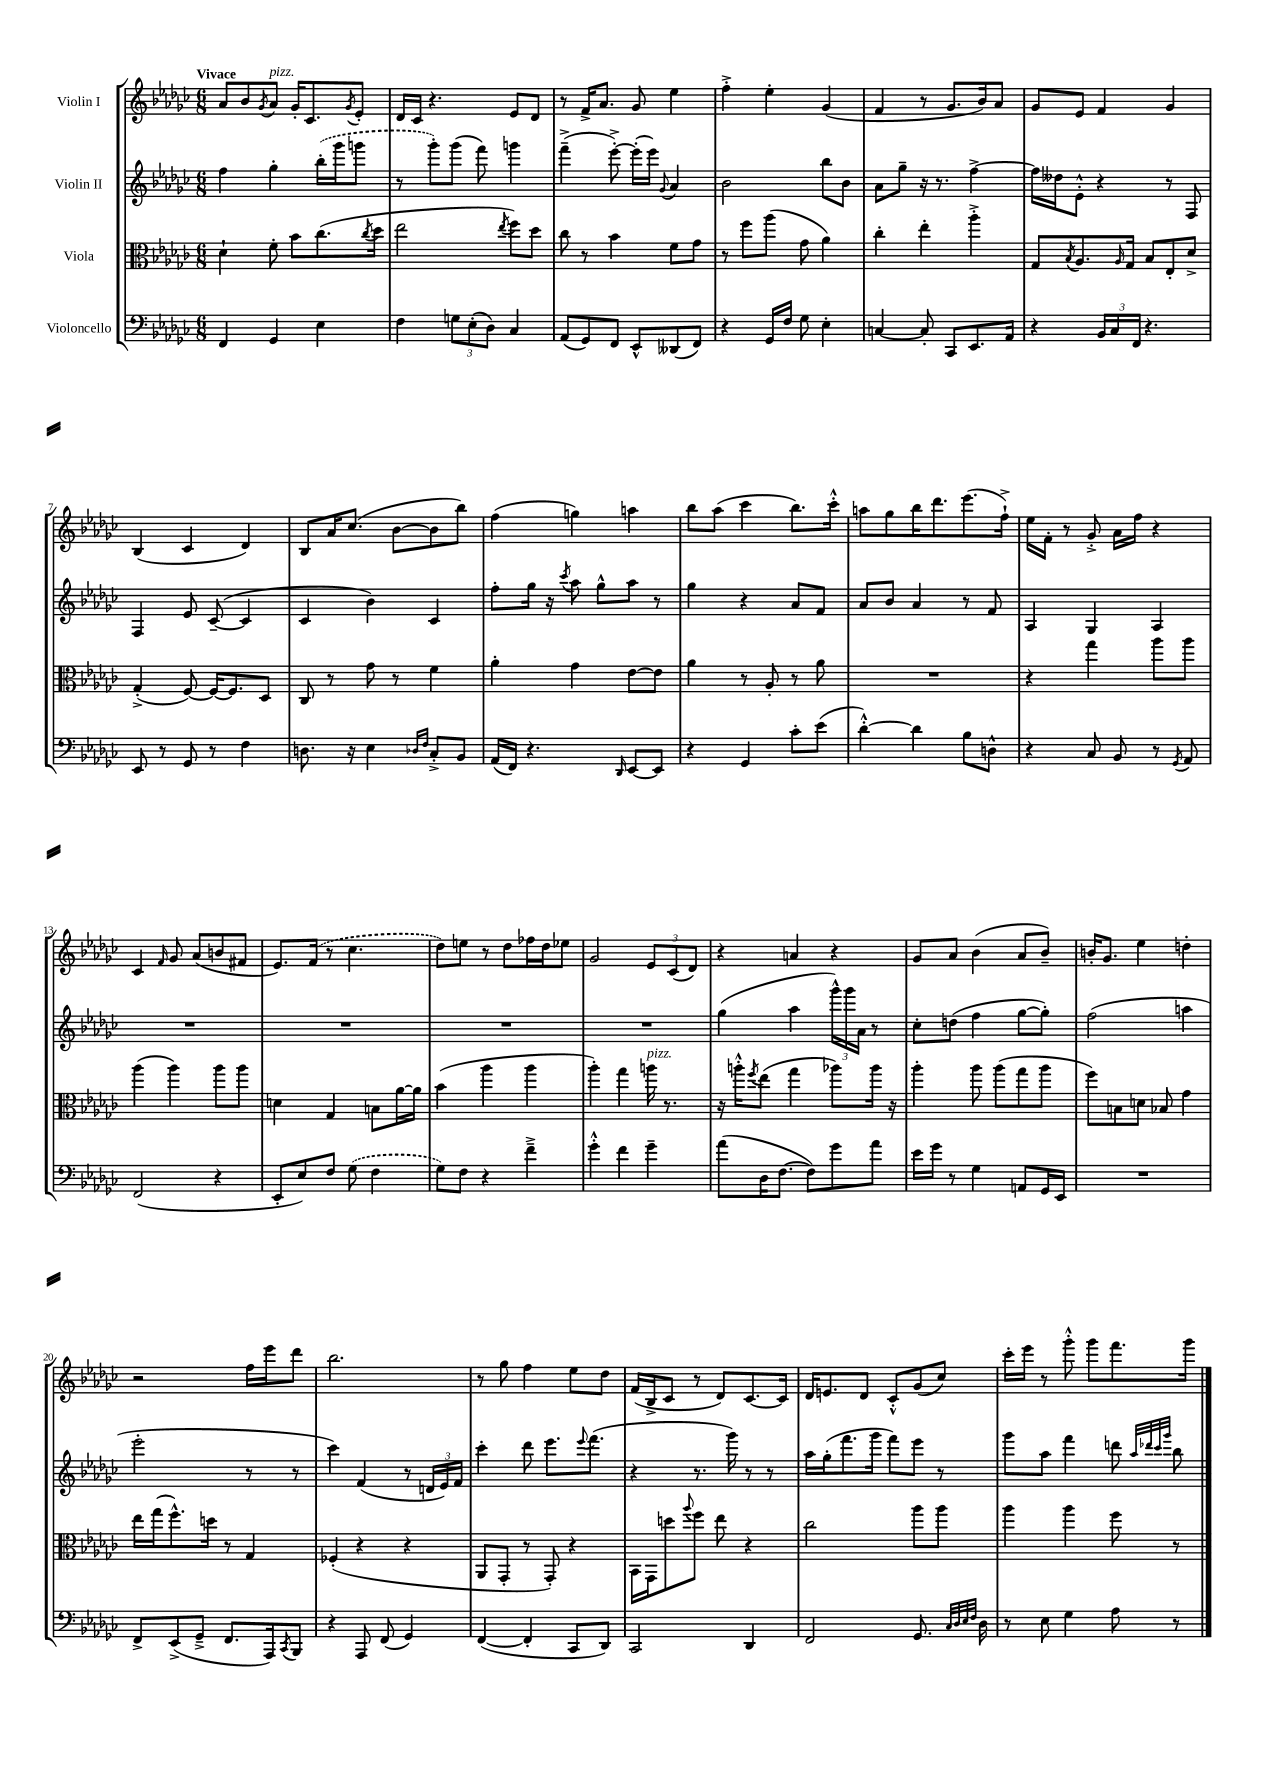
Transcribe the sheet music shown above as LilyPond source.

<<
\new StaffGroup <<
\new Staff = "s0" \with { instrumentName = "Violin I" } {
    \clef treble \key ges \major \numericTimeSignature \time 6/8 \tempo "Vivace"
    aes'8 bes'8 \acciaccatura { ges'8 } aes'8^\markup { \italic "pizz." } ges'16-. ces'8. \acciaccatura { ges'8 } ees'8-. |
    des'16 ces'16 r4. ees'8 des'8 |
    r8 f'16-> aes'8. ges'8 ees''4 |
    f''4-.-> ees''4-. ges'4( |
    f'4 r8 ges'8. bes'16) aes'8 |
    ges'8 ees'8 f'4 ges'4 |
    bes4( ces'4 des'4) |
    bes8 aes'16 ces''8.( bes'8~ bes'8 bes''8) |
    f''4( g''4) a''4 |
    bes''8 aes''8( ces'''4 bes''8.) ces'''16-.-^ |
    a''8 ges''8 bes''16 des'''8. ees'''8.( f''16-!->) |
    ees''16 f'16-. r8 ges'8-.-> aes'16 f''16 r4 |
    ces'4 \grace { f'16 } ges'8 aes'8( b'8 fis'8 |
    ees'8.) \once \slurDashed f'16( r8 ces''4. |
    des''8) e''8 r8 des''8 fes''16 des''16 ees''8 |
    ges'2 \tuplet 3/2 { ees'8 ces'8( des'8) } |
    r4 a'4 r4 |
    ges'8 aes'8 bes'4( aes'8 bes'8--) |
    b'16-. ges'8. ees''4 d''4-. |
    r2 f''16 ees'''16 des'''8 |
    bes''2. |
    r8 ges''8 f''4 ees''8 des''8 |
    f'16( bes16-> ces'8 r8 des'8) ces'8.~ ces'16 |
    des'16 e'8. des'8 ces'8-.-^ ges'8( ces''8) |
    ces'''16-. ees'''16 r8 ges'''8-.-^ ges'''8 f'''8. ges'''16 \bar "|." |
}
\new Staff = "s1" \with { instrumentName = "Violin II" } {
    \clef treble \key ges \major \numericTimeSignature \time 6/8
    f''4 ges''4-. \once \slurDashed bes''16-.( ges'''16 g'''8 |
    r8 ges'''8-.) ges'''8( f'''8) g'''4 |
    f'''4--->( ees'''8~-.->) ees'''16-.( ees'''16) \appoggiatura { ges'8 } aes'4 |
    bes'2 bes''8 bes'8 |
    aes'8 ges''8-- r16 r8. f''4~-> |
    f''16 deses''16 ees'8-.-^ r4 r8 f8 |
    f4 ees'8 ces'8~--( ces'4 |
    ces'4 bes'4) ces'4 |
    f''8-. ges''16 r16 \acciaccatura { ces'''8 } aes''8 ges''8-^ aes''8 r8 |
    ges''4 r4 aes'8 f'8 |
    aes'8 bes'8 aes'4 r8 f'8 |
    aes4 ges4 aes4 |
    R2. |
    R2. |
    R2. |
    R2. |
    ges''4( aes''4 \tuplet 3/2 { ges'''16-^) ges'''16 aes'16 } r8 |
    ces''8-. d''8( f''4 ges''8~ ges''8-.) |
    f''2( a''4 |
    ees'''2-. r8 r8 |
    ces'''4) f'4( r8 \tuplet 3/2 { d'16 ees'16) f'16 } |
    ces'''4-. des'''8 ees'''8. \appoggiatura { ees'''8 } f'''8.( |
    r4 r8. ges'''16) r8 r8 |
    aes''16 ges''16-.( f'''8. ges'''16 f'''8) ees'''8 r8 |
    ges'''8 aes''8 f'''4 d'''8 \grace { aes''32 des'''32 ces'''32 ges'''32 } bes''8 \bar "|." |
}
\new Staff = "s2" \with { instrumentName = "Viola" } {
    \clef alto \key ges \major \numericTimeSignature \time 6/8
    des'4-! f'8-. bes'8 ces''8.( \acciaccatura { ces''8 } des''16 |
    ees''2 \acciaccatura { ees''8 } f''8) des''8 |
    ces''8 r8 bes'4 f'8 ges'8 |
    r8 f''8 aes''8( ges'8 aes'4) |
    ces''4-. ees''4-. aes''4-.-> |
    ges8 \acciaccatura { bes8 } aes8. \grace { aes16 } ges16 bes8 ees8-. des'8-> |
    ges4-.->( f8~) f16~ f8. des8 |
    ces8 r8 ges'8 r8 f'4 |
    aes'4-. ges'4 ees'8~ ees'8 |
    aes'4 r8 aes8-. r8 aes'8 |
    R2. |
    r4 ges''4 aes''8 aes''8 |
    aes''4( aes''4) aes''8 aes''8 |
    d'4 ges4 b8 aes'16~ aes'16 |
    bes'4( aes''4 aes''4 |
    aes''4-.) ges''4 a''16^\markup { \italic "pizz." } r8. |
    r16 a''16-.-^ \acciaccatura { f''8 } ees''8( ges''4 aes''8) aes''16 r16 |
    aes''4-. aes''8 aes''8( ges''8 aes''8 |
    f''8) b8 d'8 bes8 ges'4 |
    ees''16 ges''16( f''8.-^) d''16 r8 ges4 |
    fes4-.( r4 r4 |
    aes,8 ges,8-. r8 ges,8-.) r4 |
    bes,16 ges,16 d''8 \appoggiatura { aes''8 } f''8 ees''8 r4 |
    ces''2 aes''8 aes''8 |
    aes''4 aes''4 f''8 r8 \bar "|." |
}
\new Staff = "s3" \with { instrumentName = "Violoncello" } {
    \clef bass \key ges \major \numericTimeSignature \time 6/8
    f,4 ges,4 ees4 |
    f4 \tuplet 3/2 { g8 ees8-.( des8) } ces4 |
    aes,8( ges,8) f,8 ees,8-^ deses,8( f,8) |
    r4 ges,16 f16 ges8 ees4-. |
    c4~ c8-. ces,8 ees,8. aes,16 |
    r4 \tuplet 3/2 { bes,16 ces16 f,16 } r4. |
    ees,8 r8 ges,8 r8 f4 |
    d8. r16 ees4 \grace { des16 f16 } ces8-.-> bes,8 |
    aes,16( f,16) r4. \grace { des,16 } ees,8~ ees,8 |
    r4 ges,4 ces'8-. ees'8( |
    des'4~-.-^) des'4 bes8 d8-^ |
    r4 ces8 bes,8 r8 \acciaccatura { ges,8 } aes,8 |
    f,2( r4 |
    ees,8-. ees8) f8 \once \slurDashed ges8( f4 |
    ges8) f8 r4 f'4---> |
    ges'4-.-^ f'4 ges'4-- |
    aes'8( des16 f8.~ f8) ges'8 aes'8 |
    ees'16 ges'16 r8 ges4 a,8 ges,16 ees,16 |
    R2. |
    f,8-> ees,8->( ges,8---> f,8. aes,,16) \acciaccatura { ces,8 } bes,,8 |
    r4 aes,,8 f,8( ges,4) |
    f,4~( f,4-. ces,8 des,8) |
    ces,2 des,4 |
    f,2 ges,8. \grace { ces32 des32 ees32 f32 } des16 |
    r8 ees8 ges4 aes8 r8 \bar "|." |
}
>>
>>
